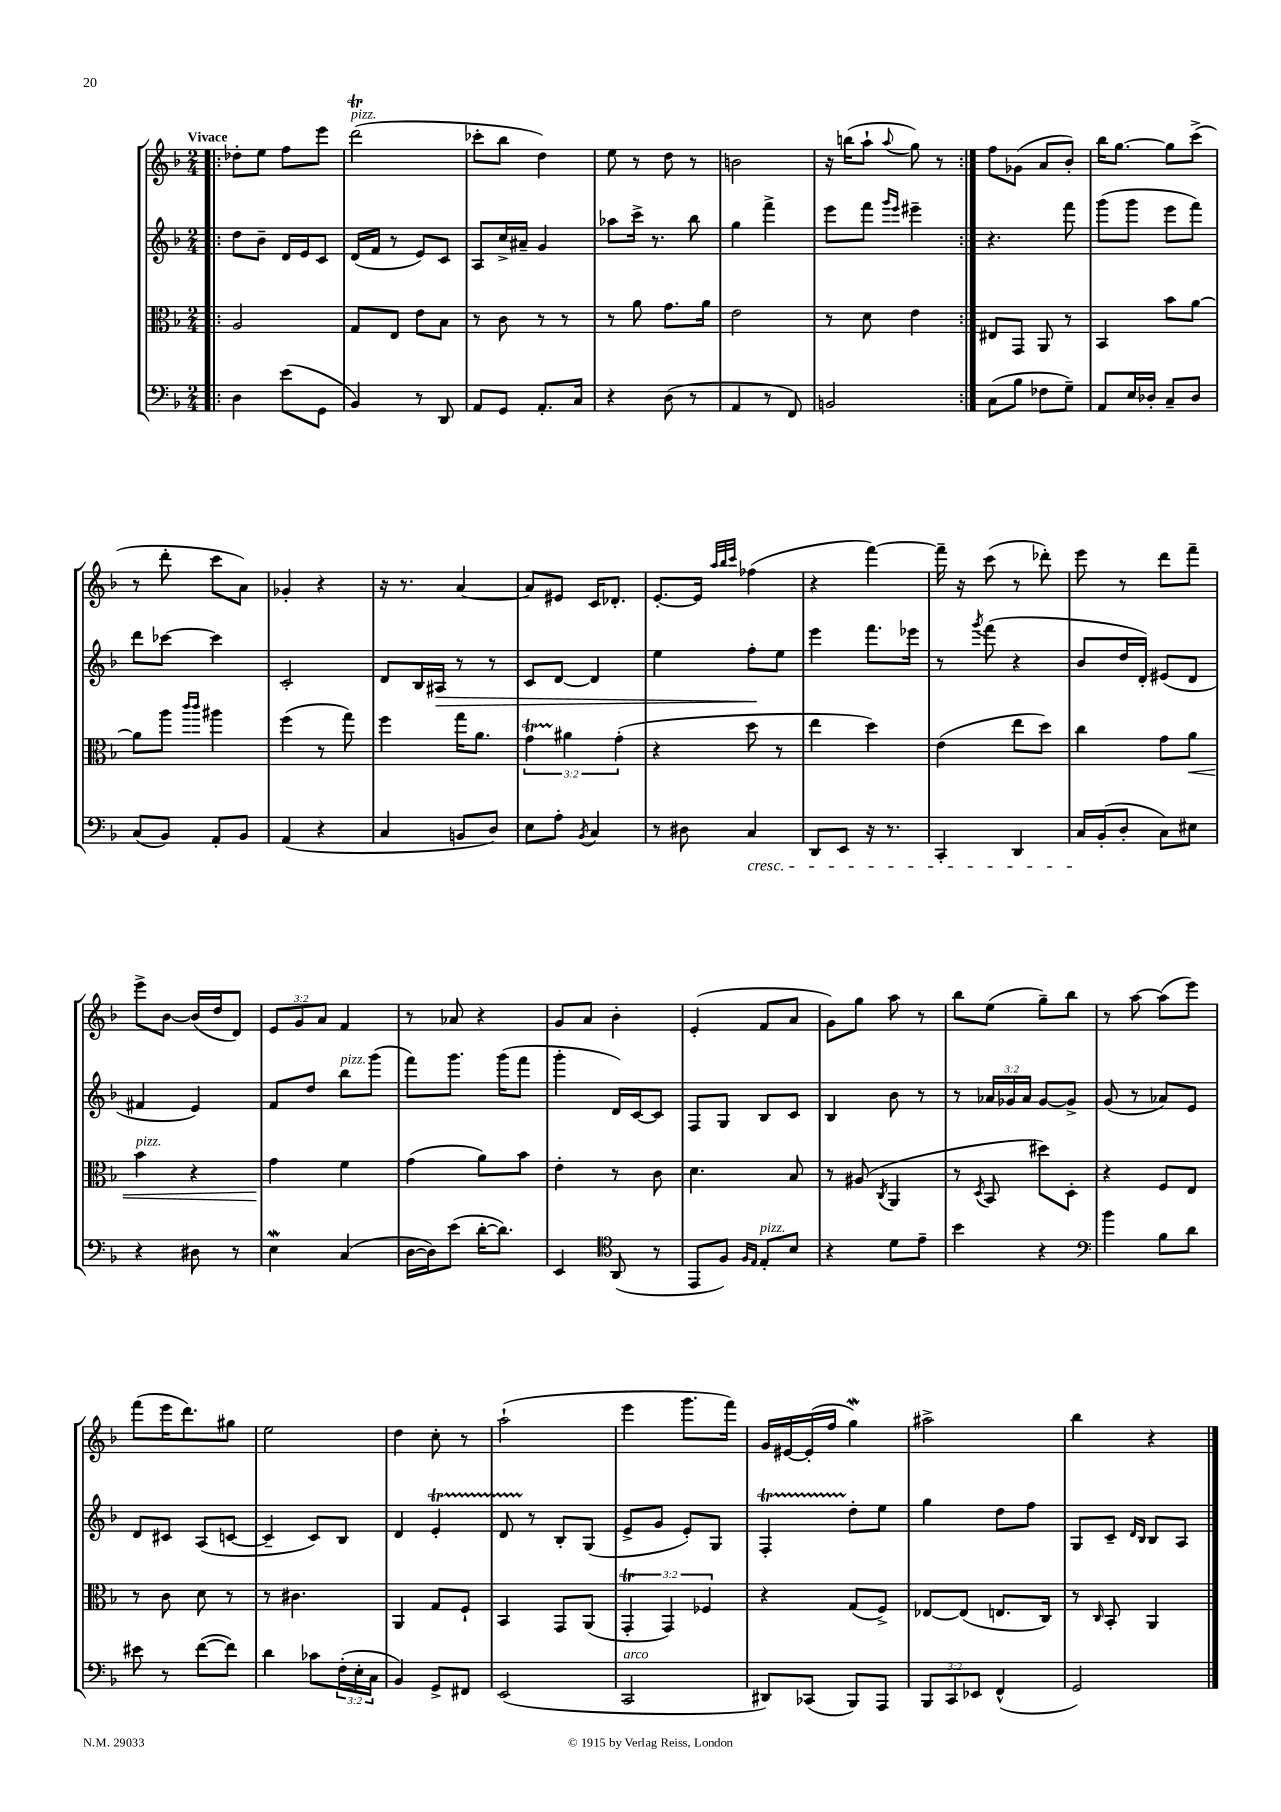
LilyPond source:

<<
\new StaffGroup <<
\new Staff = "s0" {
    \clef treble \key f \major \numericTimeSignature \time 2/4 \override Staff.TupletNumber.text = #tuplet-number::calc-fraction-text \tempo "Vivace"
    \repeat volta 2 { \bar ".|:" des''8-. e''8 f''8 e'''8 |
    d'''2\trill^\markup { \italic "pizz." }( |
    ces'''8-. bes''8 d''4) |
    e''8 r8 d''8 r8 |
    b'2 |
    r16 b''16( a''8-! \appoggiatura { a''8 } g''8) r8 | }
    f''8 ges'8( a'8 bes'8-.) |
    bes''16 g''8.~ g''8 c'''8->( |
    r8 d'''8-. c'''8 a'8) |
    ges'4-. r4 |
    r16 r8. a'4~ |
    a'8 eis'8 c'16 des'8.-. |
    e'8.~-. e'16 \grace { a''32 bes''32 c'''32 } fes''4( |
    r4 f'''4~) |
    f'''16-- r16 c'''8( r8 des'''8-.) |
    e'''8 r8 d'''8 f'''8-- |
    e'''8-> bes'8~ bes'16( d''16 d'8) |
    \tuplet 3/2 { e'8 g'8 a'8 } f'4 |
    r8 aes'8 r4 |
    g'8 a'8 bes'4-. |
    e'4-.( f'8 a'8 |
    g'8) g''8 a''8 r8 |
    bes''8 e''8( g''8--) bes''8 |
    r8 a''8~ a''8( e'''8) |
    f'''8( e'''16 d'''8.) gis''8 |
    e''2 |
    d''4 c''8-. r8 |
    a''2-!( |
    e'''4 g'''8. f'''16) |
    g'16 eis'16~ eis'16-.( f''16 g''4\mordent) |
    ais''2-> |
    bes''4 r4 \bar "|." |
}
\new Staff = "s1" {
    \clef treble \key f \major \numericTimeSignature \time 2/4 \override Staff.TupletNumber.text = #tuplet-number::calc-fraction-text
    \repeat volta 2 { \bar ".|:" d''8 bes'8-- d'16 e'16 c'8 |
    d'16( f'16 r8 e'8) c'8 |
    a8 c''16-> ais'16-- g'4 |
    aes''8 c'''16-> r8. bes''8 |
    g''4 f'''4-> |
    e'''8 f'''8 \grace { g'''16 e'''16 } eis'''4-- | }
    r4. f'''8 |
    g'''8( g'''8 e'''8 f'''8) |
    d'''8 ces'''8~ ces'''4 |
    c'2-. |
    d'8 bes16 ais16\> r8 r8 |
    c'8 d'8~ d'4 |
    e''4 f''8-.\! e''8 |
    e'''4 f'''8. ees'''16 |
    r8 \acciaccatura { g'''8 } f'''8( r4 |
    bes'8 d''16 d'16-.) eis'8( d'8 |
    fis'4 e'4) |
    f'8 d''8 bes''8^\markup { \italic "pizz." } g'''8( |
    f'''8) g'''8. g'''16( f'''8 |
    g'''4-. d'16) c'16~ c'8 |
    f8 g8 bes8 c'8 |
    bes4 bes'8 r8 |
    r8 \tuplet 3/2 { aes'16 ges'16 aes'16 } ges'8~ ges'8-> |
    g'8( r8 aes'8) e'8 |
    d'8 cis'8 a8( c'8~ |
    c'4-- c'8) bes8 |
    d'4 e'4-.\startTrillSpan |
    d'8 r8\stopTrillSpan bes8-. g8( |
    e'8-> g'8 e'8-.) g8 |
    f4-.\startTrillSpan d''8-.\stopTrillSpan e''8 |
    g''4 d''8 f''8 |
    g8 c'8-- \grace { d'16 bes16 } bes8 a8 \bar "|." |
}
\new Staff = "s2" {
    \clef alto \key f \major \numericTimeSignature \time 2/4 \override Staff.TupletNumber.text = #tuplet-number::calc-fraction-text
    \repeat volta 2 { \bar ".|:" a2 |
    g8 e8 e'8 bes8 |
    r8 c'8 r8 r8 |
    r8 a'8 g'8. a'16 |
    e'2 |
    r8 d'8 e'4 | }
    eis8 g,8 a,8 r8 |
    bes,4 bes'8 a'8~ |
    a'8 a''8 \grace { c'''16 c'''16 } ais''4 |
    f''4( r8 g''8) |
    f''4 g''16 a'8. |
    \tuplet 3/2 { g'4\startTrillSpan ais'4\stopTrillSpan g'4-.( } |
    r4 d''8 r8 |
    e''4 d''4) |
    e'4( e''8 d''8) |
    c''4 g'8 a'8\< |
    bes'4^\markup { \italic "pizz." } r4 |
    g'4\! f'4 |
    g'4( a'8) bes'8 |
    e'4-. r8 c'8 |
    d'4. bes8 |
    r8 ais8( \acciaccatura { c8 } a,4 |
    r8 \acciaccatura { d8 } bes,8 dis''8) d8-. |
    r4 f8 e8 |
    r8 c'8 d'8 r8 |
    r8 cis'4. |
    a,4 g8 f8-! |
    bes,4 g,8 a,8( |
    \tuplet 3/2 { g,4-.\trill g,4) fes4 } |
    r4 g8( f8->) |
    ees8~ ees8( e8. c16) |
    r8 \grace { c16 } bes,8-. a,4 \bar "|." |
}
\new Staff = "s3" {
    \clef bass \key f \major \numericTimeSignature \time 2/4 \override Staff.TupletNumber.text = #tuplet-number::calc-fraction-text
    \repeat volta 2 { \bar ".|:" d4 e'8( g,8 |
    bes,4) r8 d,8 |
    a,8 g,8 a,8.-. c16 |
    r4 d8( r8 |
    a,4 r8 f,8) |
    b,2 | }
    c8( bes8 fes8 g8--) |
    a,8 e16 des16-. c8-- des8 |
    c8( bes,8) a,8-. bes,8 |
    a,4( r4 |
    c4 b,8 d8) |
    e8 a8-. \acciaccatura { bes,8 } c4 |
    r8 dis8 c4\cresc |
    d,8 e,8 r16 r8. |
    c,4-. d,4 |
    c16\! bes,16-.( d8-. c8) eis8 |
    r4 dis8 r8 |
    e4\mordent c4( |
    d16~ d16) e'8( d'16~-. d'8.) |
    e,4 \clef tenor a,8( r8 |
    e,8 f8) \grace { f16 e16 } e8-.^\markup { \italic "pizz." } bes8 |
    r4 d'8 e'8-- |
    bes'4 r4 |
    \clef bass bes'4 bes8 d'8 |
    eis'8 r8 f'8~( f'8) |
    d'4 ces'8 \tuplet 3/2 { f16-.( e16-. c16 } |
    bes,4) g,8-> fis,8 |
    e,2( |
    c,2^\markup { \italic "arco" } |
    dis,8) ces,8( bes,,8) a,,8 |
    \tuplet 3/2 { bes,,8 c,8 ees,8 } f,4-^( |
    g,2) \bar "|." |
}
>>
>>
\layout { \context { \Score \remove "Bar_number_engraver" } }
